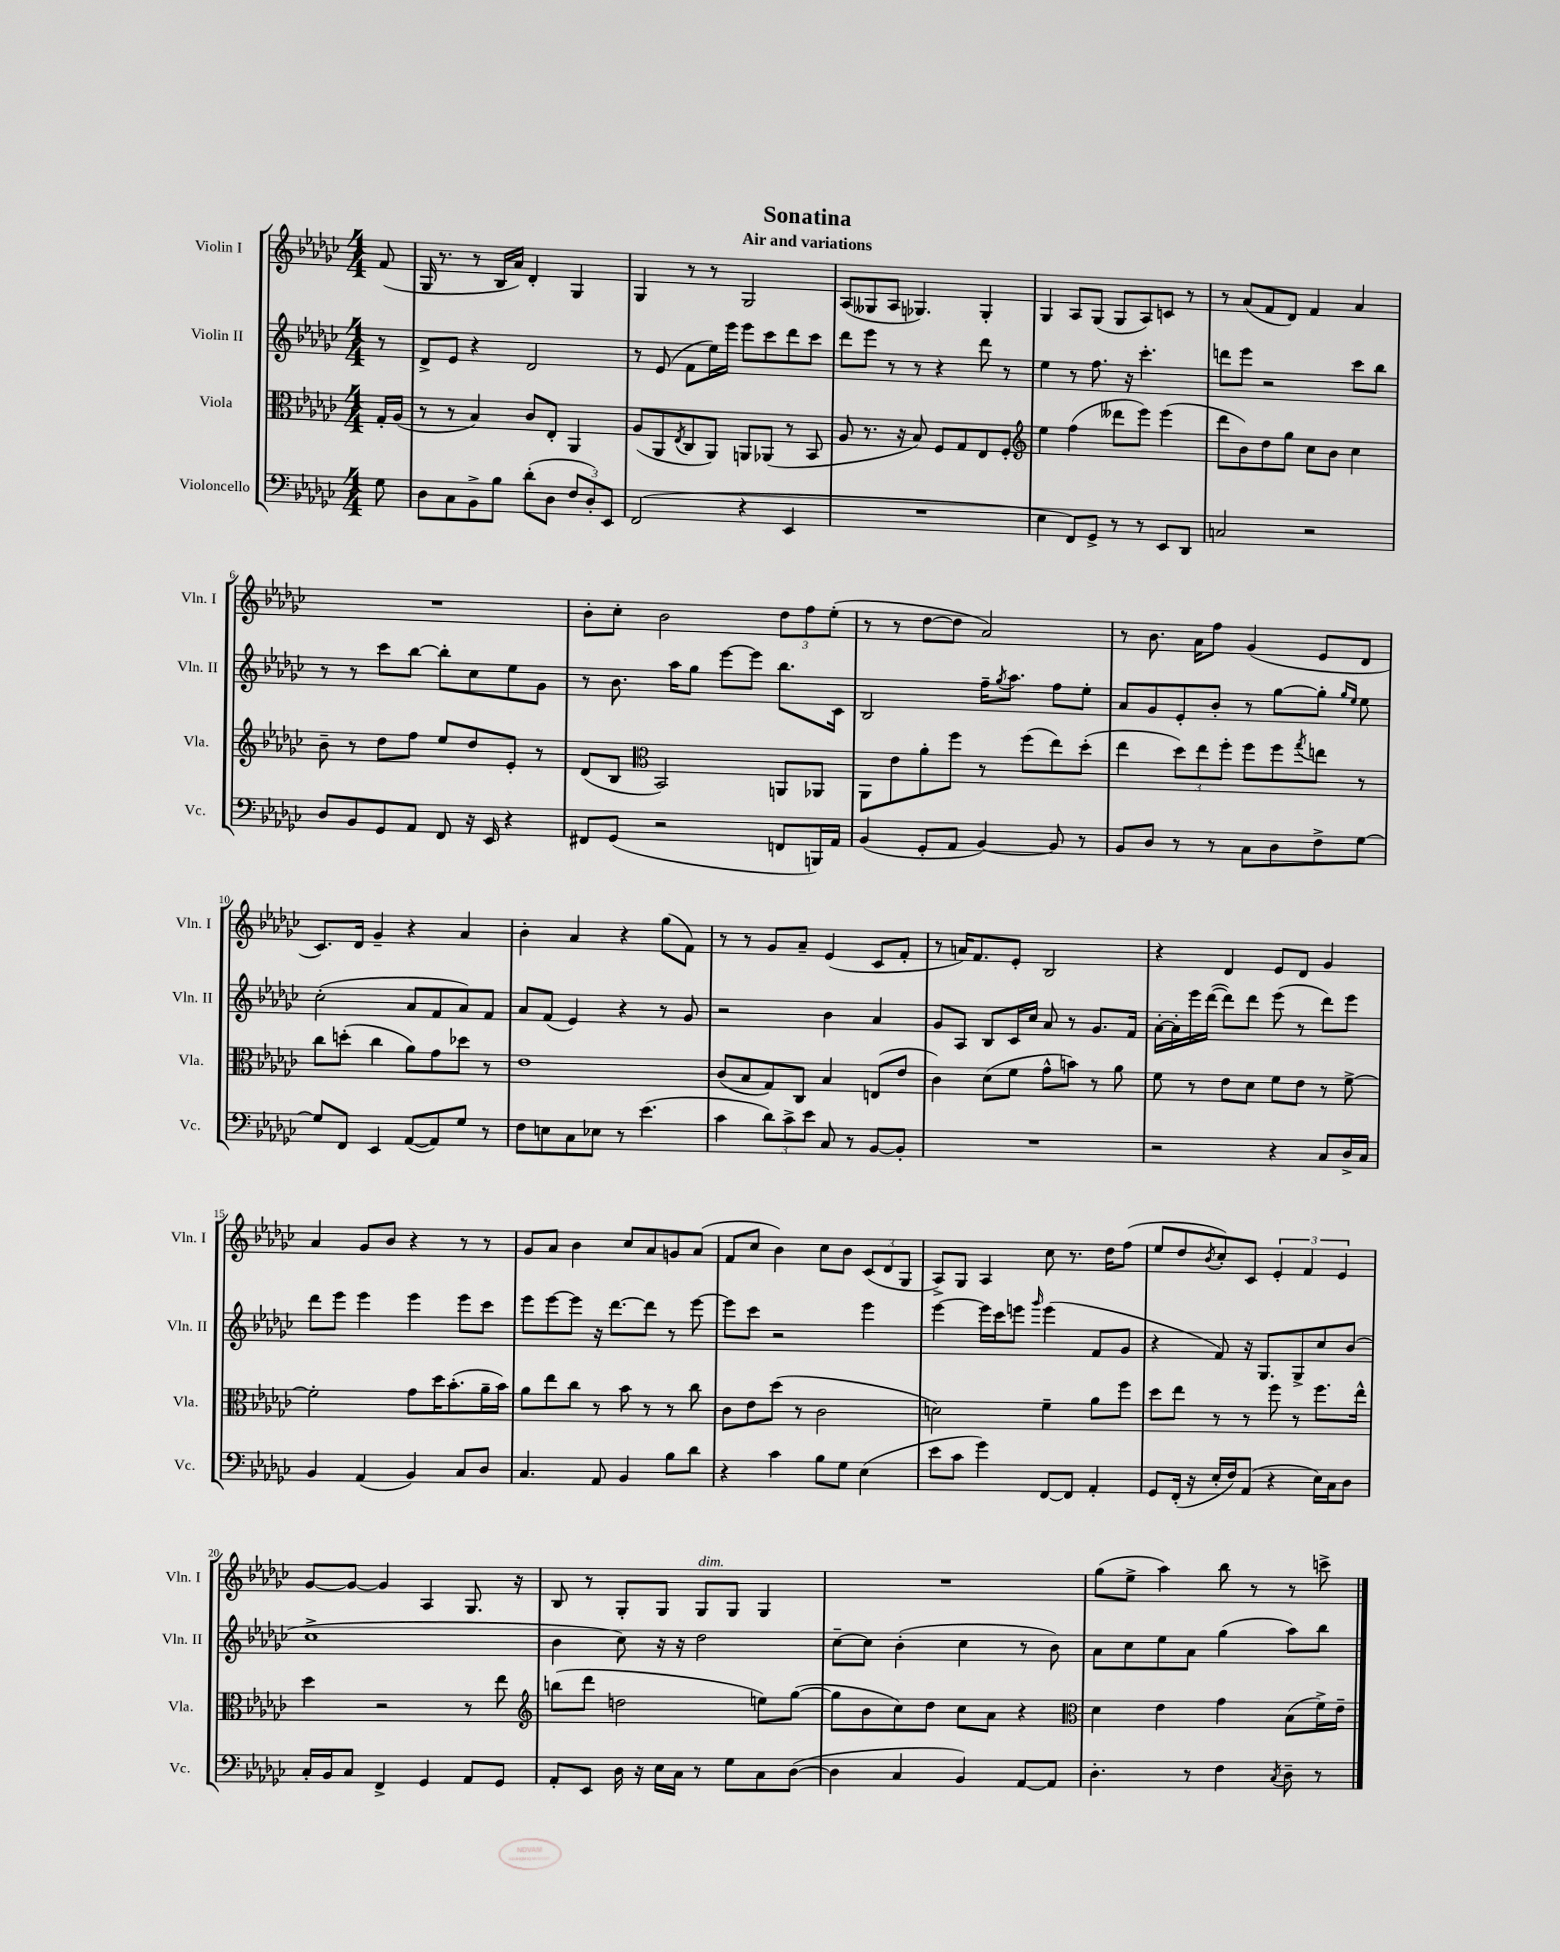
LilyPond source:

\header { title = "Sonatina" subtitle = "Air and variations" }
<<
\new StaffGroup <<
\new Staff = "s0" \with { instrumentName = "Violin I" shortInstrumentName = "Vln. I" } {
    \clef treble \key ges \major \numericTimeSignature \time 4/4 \partial 8
    f'8( |
    ges16 r8. r8 bes16 aes'16) des'4-. ges4 |
    ges4 r8 r8 ges2 |
    aes8( geses8 aes8 ges4.) ges4-. |
    ges4 aes8 ges8( ges8 aes8) c'8 r8 |
    r8 aes'8( f'8 des'8) f'4 aes'4 |
    R1 |
    bes'8-. ces''8-. bes'2 \tuplet 3/2 { des''8 f''8 ees''8-.( } |
    r8 r8 des''8~ des''8 aes'2) |
    r8 bes'8. aes'16 f''8 ges'4( ees'8 des'8 |
    ces'8.) des'16 ges'4-- r4 aes'4 |
    bes'4-. aes'4 r4 ges''8( f'8) |
    r8 r8 ges'8 aes'8-- ees'4( ces'8 f'8-. |
    r8 a'16) f'8. ees'8-. bes2 |
    r4 des'4 ees'8 des'8 ges'4 |
    aes'4 ges'8 bes'8 r4 r8 r8 |
    ges'8 aes'8 bes'4 ces''8 aes'8 g'8 aes'8( |
    f'8 ces''8 bes'4) ces''8 bes'8 \tuplet 3/2 { ces'8( des'8 ges8 } |
    aes8->) ges8 aes4 ces''8 r8. des''16 f''8( |
    ees''8 des''8 \acciaccatura { bes'8 } ces''8-.) ces'8 \tuplet 3/2 { ees'4-. f'4 ees'4 } |
    ges'8~ ges'8~ ges'4 aes4 ges8. r16 |
    bes8 r8 ges8-. ges8 ges8^\markup { \italic "dim." } ges8 ges4 |
    R1 |
    ges''8( ees''8-> aes''4) bes''8 r8 r8 c'''8-> \bar "|." |
}
\new Staff = "s1" \with { instrumentName = "Violin II" shortInstrumentName = "Vln. II" } {
    \clef treble \key ges \major \numericTimeSignature \time 4/4 \partial 8
    r8 |
    des'8-> ees'8 r4 des'2 |
    r8 ees'8( f'8 ees''16) ees'''16 ees'''8 ces'''8 des'''8 ces'''8 |
    des'''8 ees'''8 r8 r8 r4 des'''8 r8 |
    ees''4 r8 f''8. r16 ces'''4.-. |
    d'''8 ees'''8 r2 ces'''8 bes''8 |
    r8 r8 ces'''8 bes''8~ bes''8-. ces''8 ees''8 ges'8 |
    r8 bes'8. aes''16 ges''8 ees'''8~ ees'''8 bes''8. ces'16 |
    bes2 f''16-- \acciaccatura { ges''8 } aes''8. f''8 ees''8-. |
    aes'8 ges'8 ees'8-. bes'8-. r8 ges''8~ ges''8-. \grace { ges''16 ees''16 } ees''8 |
    ces''2-.( aes'8 f'8 aes'8) f'8 |
    aes'8 f'8( ees'4) r4 r8 ges'8 |
    r2 bes'4 aes'4 |
    ges'8 aes8 bes8 ces'16 ces''16 aes'8 r8 ges'8. f'16 |
    aes'16~-. aes'16-. ees'''16 des'''16~( des'''8) des'''8 ees'''8( r8 des'''8) ees'''8 |
    des'''8 ees'''8 ees'''4 ees'''4 ees'''8 ces'''8 |
    ees'''8 ees'''8~ ees'''8 r16 des'''8.~ des'''8 r8 ees'''8~ |
    ees'''8 ces'''8 r2 ees'''4 |
    ees'''4~ ees'''16 ces'''16 e'''8 \grace { ges'''16 } e'''4( f'8 ges'8 |
    r4 f'8) r16 ges8. ges8-> ces''8 bes'8( |
    ces''1-> |
    bes'4 ces''8) r16 r16 des''2 |
    ces''8~-- ces''8 bes'4-.( ces''4 r8 bes'8) |
    aes'8 ces''8 ees''8 aes'8 ges''4( aes''8) bes''8 \bar "|." |
}
\new Staff = "s2" \with { instrumentName = "Viola" shortInstrumentName = "Vla." } {
    \clef alto \key ges \major \numericTimeSignature \time 4/4 \partial 8
    ges16-. aes16( |
    r8 r8 bes4) ces'8 ees8-. aes,4 |
    aes8( aes,8 \acciaccatura { ees8 } ces8 aes,8) a,8 aes,8( r8 bes,8 |
    aes8 r8. r16 bes8) f8 ges8 ees8 f8-. |
    \clef treble ees''4 f''4( deses'''8 ees'''8) ees'''4( |
    des'''8 bes'8) des''8 ges''8 ces''8 bes'8 ces''4 |
    bes'8-- r8 des''8 f''8 ees''8 des''8 ees'8-. r8 |
    des'8( bes8 \clef alto bes,2) a,8 aes,8 |
    aes,8 ees'8 aes'8-. f''8 r8 f''8( ees''8) des''8-.( |
    ees''4 \tuplet 3/2 { des''8) ees''8 f''8-. } f''8 f''8 \acciaccatura { ges''8 } e''8 r8 |
    ces''8 d''8-.( ces''4 aes'8) ges'8 des''8 r8 |
    ees'1 |
    ces'8( bes8 ges8) ces8 bes4 e8( ees'8 |
    ces'4) des'8( f'8 ges'8-^ b'8) r8 aes'8 |
    f'8 r8 ees'8 des'8 f'8 ees'8 r8 f'8~-> |
    f'2-. ges'8 des''16 bes'8.-.( aes'16-- bes'16) |
    aes'8 ees''8 ces''8 r8 bes'8 r8 r8 ces''8 |
    ces'8 ees'8 des''8( r8 ces'2 |
    d'2) f'4-- aes'8 f''8 |
    des''8 ees''8 r8 r8 f''8 r8 f''8. ees''16-^ |
    des''4 r2 r8 ees''8 |
    \clef treble b''8( des'''8 d''2 e''8) ges''8~( |
    ges''8 bes'8 ces''8) des''8 ces''8 aes'8 r4 |
    \clef alto des'4 ees'4 ges'4 bes8( f'16->) ees'16-- \bar "|." |
}
\new Staff = "s3" \with { instrumentName = "Violoncello" shortInstrumentName = "Vc." } {
    \clef bass \key ges \major \numericTimeSignature \time 4/4 \partial 8
    ges8 |
    des8 ces8 bes,8-> bes8 des'8-.( des8 \tuplet 3/2 { f8 des8-.) ees,8 } |
    f,2( r4 ees,4 |
    R1 |
    ees4 f,8) ges,8-> r8 r8 ees,8 des,8 |
    c2 r2 |
    des8 bes,8 ges,8 aes,8 f,8 r16 ees,16 r4 |
    fis,8 ges,8( r2 f,8 b,,16) aes,16 |
    bes,4( ges,8-. aes,8 bes,4~) bes,8 r8 |
    bes,8 des8 r8 r8 ces8 des8 f8-> ges8~ |
    ges8 f,8 ees,4 aes,8~( aes,8) ges8 r8 |
    f8 e8 ces8 ees8 r8 ees'4.( |
    ces'4 \tuplet 3/2 { des'8) ces'8-> ees'8 } ces8 r8 bes,8~ bes,8-. |
    R1 |
    r2 r4 ces8 des16-> ces16 |
    bes,4 aes,4( bes,4) ces8 des8 |
    ces4. aes,8 bes,4 bes8 des'8 |
    r4 ces'4 bes8 ges8 ees4( |
    ees'8 ces'8 ges'4) f,8~ f,8 aes,4-. |
    ges,8 f,16-.( r16 ees16-. f16) aes,8( r4 ees16) ces16 des8 |
    ces16-. bes,16 ces8 f,4-> ges,4 aes,8 ges,8 |
    aes,8-. ees,8 des16 r16 ees16 ces16 r8 ges8 ces8 des8~( |
    des4 ces4 bes,4) aes,8~ aes,8 |
    des4.-. r8 f4 \acciaccatura { ces8 } des8-- r8 \bar "|." |
}
>>
>>
